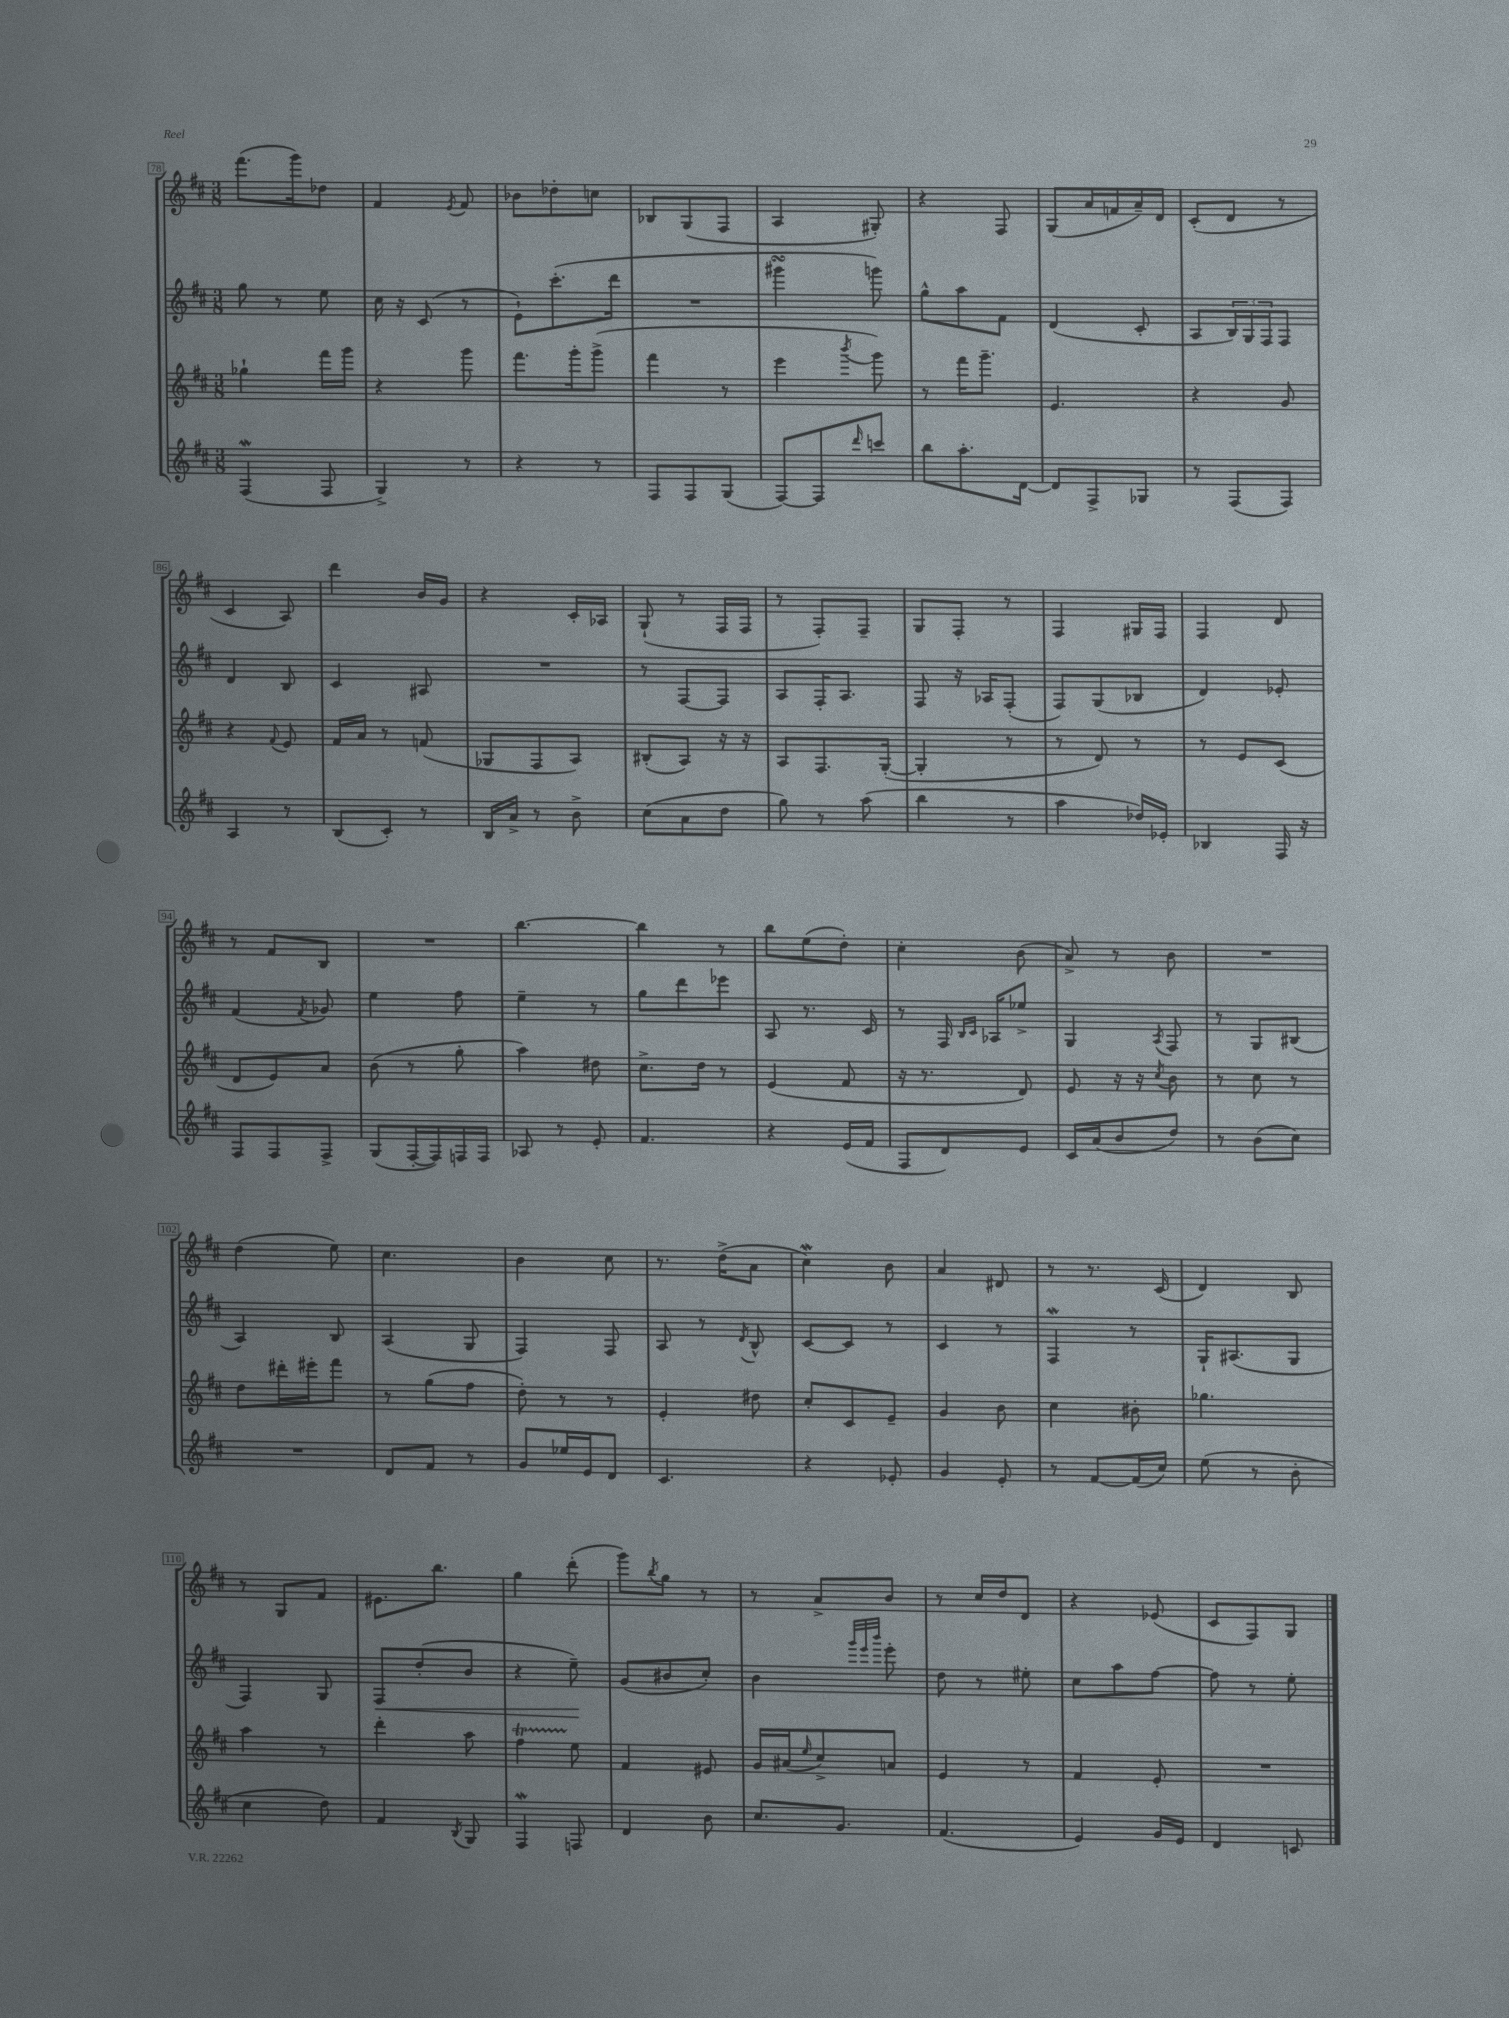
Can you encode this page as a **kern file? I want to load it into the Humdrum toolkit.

**kern	**kern	**kern	**kern
*staff4	*staff3	*staff2	*staff1
*clefG2	*clefG2	*clefG2	*clefG2
*k[f#c#]	*k[f#c#]	*k[f#c#]	*k[f#c#]
*M3/8	*M3/8	*M3/8	*M3/8
(4F#	4gg-`	8gg	(8.fff#
.	.	8r	.
.	.	.	16ggg)
8F#	16fff#	8ee	8dd-
.	16ggg	.	.
=	=	=	=
4G^)	4r	16cc#	4f#
.	.	16r	.
.	.	(8c#	.
.	.	.	8qe
8r	8ggg	8r	8f#
=	=	=	=
4r	8.fff#	8e`)	8b-
.	.	(8.ccc#'	8dd-'
.	16ggg'	.	.
8r	(8ggg^	.	8cc
.	.	16ddd	.
=	=	=	=
8F#	4fff#	4.r	8B-
8F#	.	.	(8G
(8G	8r	.	8F#
=	=	=	=
[8F#)	4eee	4ggg#	4A
8F#]	.	.	.
16qqddd	8qbbb	.	.
8ccc	8ggg)	8ggg)	8G#')
=	=	=	=
8bb	8r	8gg^^	4r
8.aa'	16fff#	8aa	.
.	8.ggg~	.	.
.	.	8f#	8F#
[16d	.	.	.
=	=	=	=
8d]	4.e	(4d	(8G
8F#^	.	.	16a
.	.	.	16f
8G-	.	8c#'	16a~)
.	.	.	16d
=	=	=	=
8r	4r	8A	(8c#'
(8F#	.	24B)	8d
.	.	24G	.
.	.	24F#	.
8F#)	8g	8F#	8r
=	=	=	=
4A	4r	4d	4c#
.	8qqf#	.	.
8r	8e	8B	8A)
=	=	=	=
(8B	16f#	4c#	4ddd
.	16a	.	.
8c#')	8r	.	.
8r	(8f	8A#	16b
.	.	.	16g
=	=	=	=
16B	8G-	4.r	4r
16a^	.	.	.
8r	8F#	.	.
8b^	8A)	.	16c#'
.	.	.	16A-
=	=	=	=
(8cc#	(8B#'	8r	(8G`
8a	8A)	[8F#	8r
8dd	16r	8F#]	16F#
.	16r	.	16F#
=	=	=	=
8gg)	8A	8A	8r
8r	8.F#	16F#'	8F#')
.	.	8.A	.
(8aa	.	.	8F#~
.	([16G'	.	.
=	=	=	=
4bb	4G']	8F#	8G
.	.	16r	8F#'
.	.	16A-	.
8r	8r	(8F#'	8r
=	=	=	=
4aa	8r	8F#)	4F#
.	8d)	(8G	.
16dd-)	8r	8B-	16G#
16e-'	.	.	16F#
=	=	=	=
4B-	8r	4d)	4F#
.	8e	.	.
16F#	(8c#	8e-'	8d
16r	.	.	.
=	=	=	=
8F#	8d	(4f#	8r
8F#	8e)	.	8f#
.	.	8qf#	.
8F#^	8a	8g-)	8B
=	=	=	=
(8G	(8b	4ee	4.r
[16F#'	8r	.	.
16F#])	.	.	.
16F	8gg'	8ff#	.
16F	.	.	.
=	=	=	=
8A-	4aa)	4ee~	[4.bb
8r	.	.	.
8e'	8dd#	8r	.
=	=	=	=
4.f#	8.cc#^	8gg	4bb]
.	.	8ddd	.
.	16dd	.	.
.	8r	8eee-	8r
=	=	=	=
4r	(4e	8A	8bb
.	.	8.r	(8ee
(16e	8f#	.	8dd')
16f#	.	16c#	.
=	=	=	=
8F#	16r	8r	4cc#'
.	8.r	.	.
8d)	.	16F#	.
.	.	16qqB	.
.	.	16qqc#	.
.	.	16A-	.
8e	8d)	8ee-^	(8b
=	=	=	=
16c#	8e	4G	8a^)
(16a	.	.	.
8b	16r	.	8r
.	16r	.	.
.	8qcc#	8qA	.
8dd)	8b	8F#	8b
=	=	=	=
8r	8r	8r	4.r
(8b	8cc#	8G	.
8cc#)	8r	(8B#	.
=	=	=	=
4.r	8dd	4A)	(4dd
.	16ddd#'	.	.
.	16eee#'	.	.
.	8fff#	8B	8ee)
=	=	=	=
8d	8r	(4A	4.cc#
8f#	(8gg	.	.
8r	8ff#	8G	.
=	=	=	=
8g	8dd')	4F#)	4b
16ee-	8r	.	.
16e	.	.	.
8d	8r	8F#	8cc#
=	=	=	=
4.c#	4e'	8A	8.r
.	.	8r	.
.	.	.	(16dd^
.	.	8qd	.
.	8dd#	8B^^	8a
=	=	=	=
4r	8cc#'	[8c#	4cc#)
.	8c#	8c#]	.
8e-'	8e~	8r	8b
=	=	=	=
4g	4g	4c#	4a
8e'	8b	8r	8d#
=	=	=	=
8r	4cc#	4F#	8r
[8f#	.	.	8.r
(16f#]	8b#'	8r	.
16cc#)	.	.	(16c#
=	=	=	=
(8ee	4.gg-	16G`	4d)
.	.	(8.A#	.
8r	.	.	.
8b'	.	8G	8B
=	=	=	=
4cc#	4aa	4F#)	8r
.	.	.	8G
8dd)	8r	8G	8f#
=	=	=	=
4f#	4ddd'	8F#	8.e#
.	.	(8dd'	.
.	.	.	8.bb
8qB	.	.	.
8G	8aa	8b	.
=	=	=	=
4F#	4ff#	4r	4gg
8F	8ee	8ee~)	(8ddd'
=	=	=	=
4d	4f#	(8g	8ggg)
.	.	.	8qbb
.	.	8b#	8gg
8b	8e#	8cc#')	8r
=	=	=	=
8.cc#	16g	4b	8r
.	(16a#	.	.
.	16qqee	.	.
.	8cc#^)	.	8a^
8.g	.	.	.
.	.	32qqggg	.
.	.	32qqeee	.
.	.	32qqbbb	.
.	8a	8eee'	8b
=	=	=	=
(4.f#	4e	8dd	8r
.	.	8r	16cc#
.	.	.	16dd
.	8r	8ee#'	8d
=	=	=	=
4e)	4f#	8cc#	4r
.	.	8aa	.
16g	8e'	[8ff#	(8e-
16e	.	.	.
=	=	=	=
4d	4.r	8ff#]	8c#
.	.	8r	8F#)
8c	.	8ee'	8G
==	==	==	==
*-	*-	*-	*-
